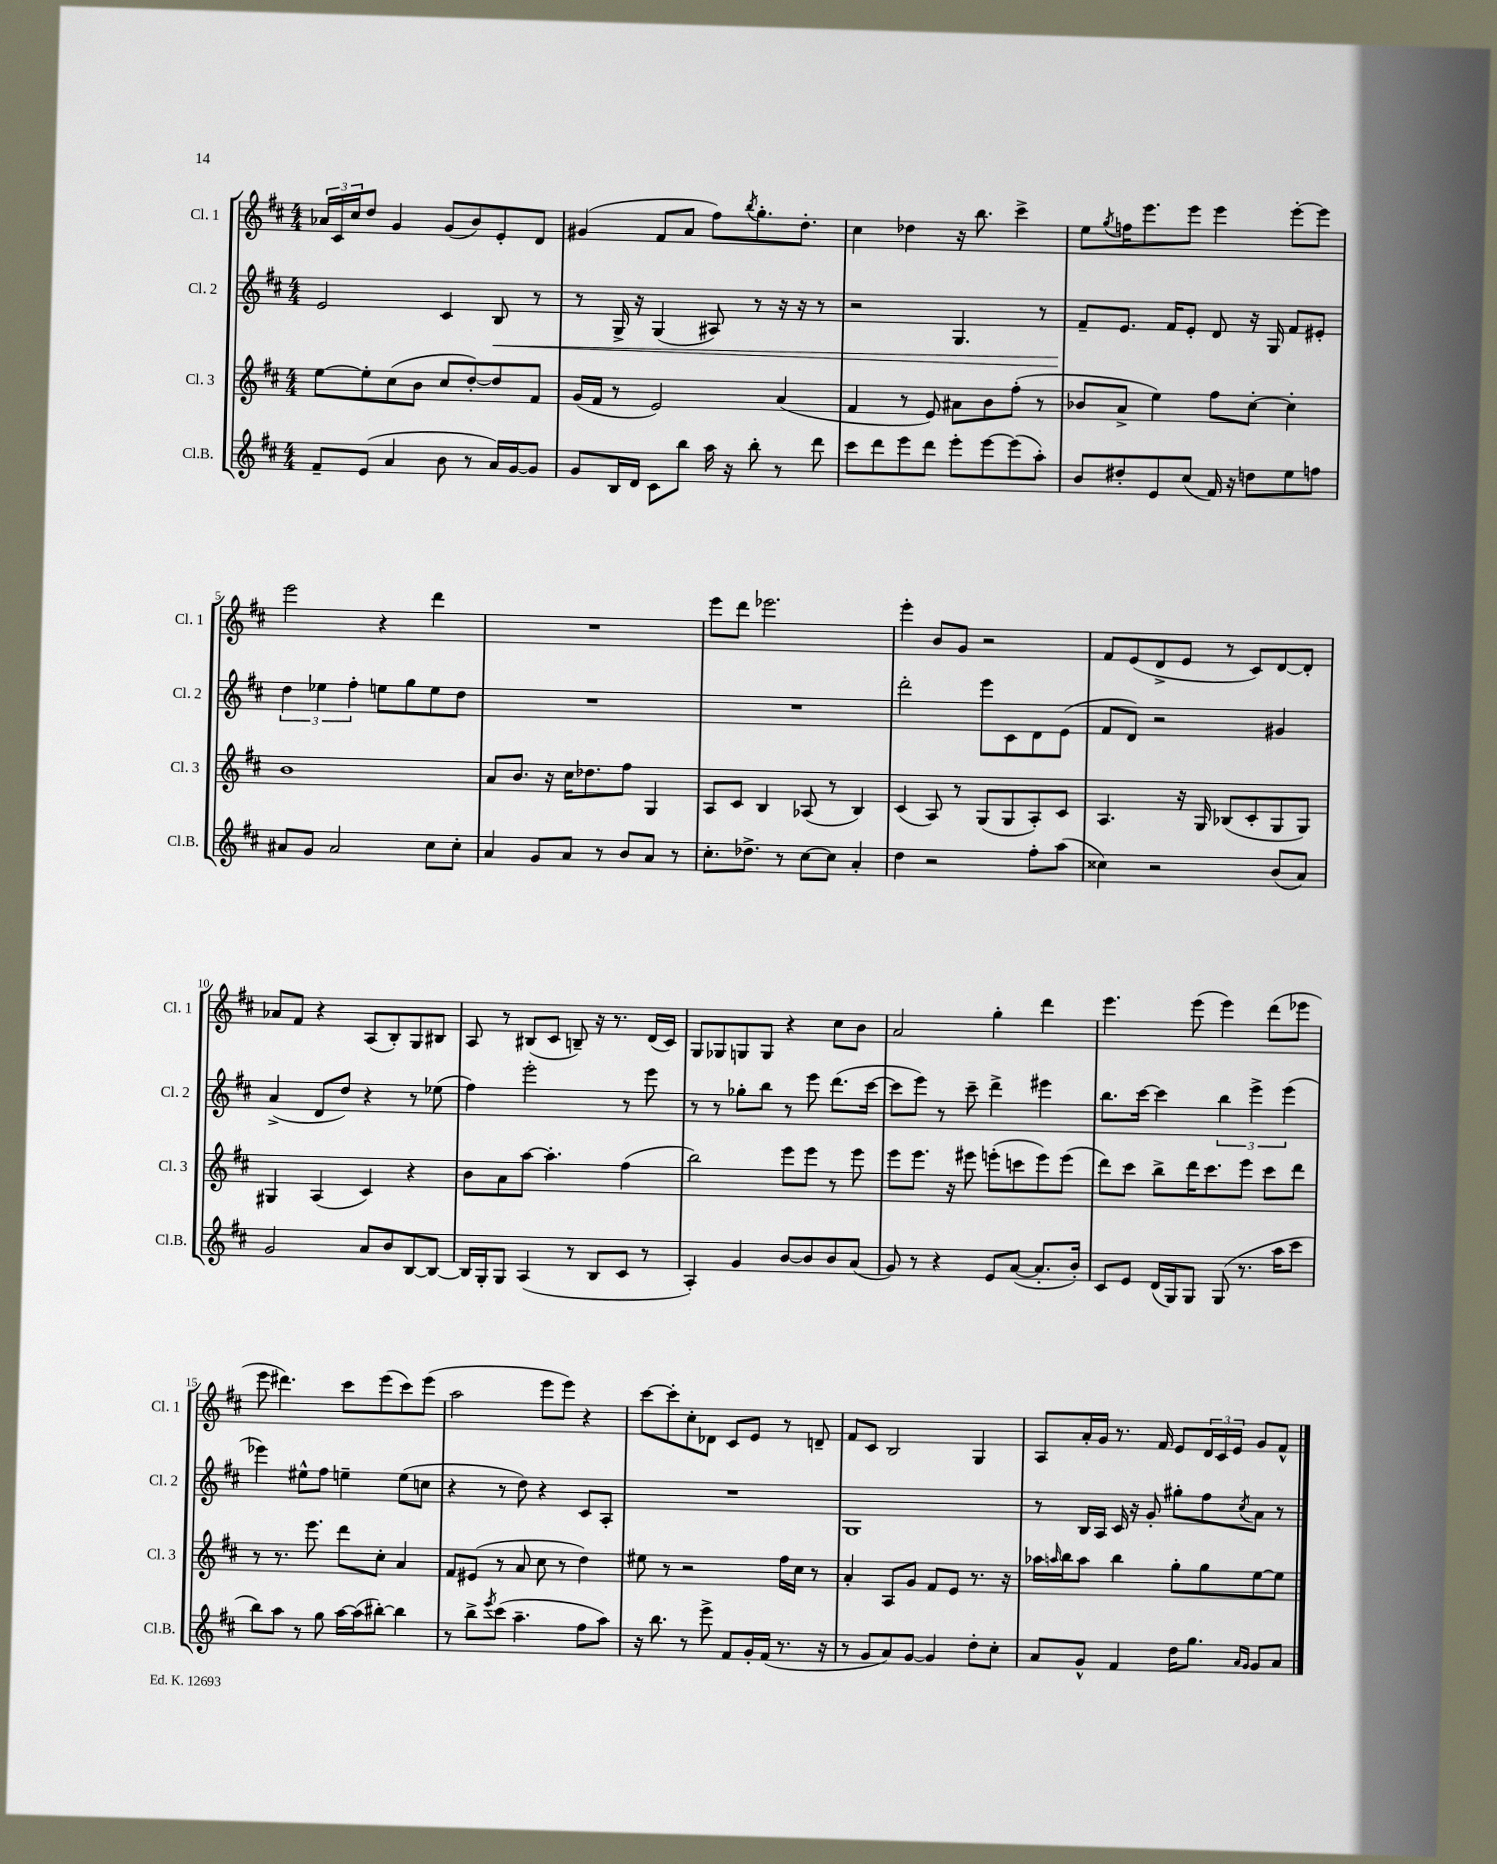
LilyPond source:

<<
\new StaffGroup <<
\new Staff = "s0" \with { instrumentName = "Cl. 1" shortInstrumentName = "Cl. 1" } {
    \clef treble \key d \major \numericTimeSignature \time 4/4
    \tuplet 3/2 { aes'16 cis'16 cis''16 } d''8 g'4 g'8( b'8) e'8-. d'8 |
    gis'4( fis'8 a'8 fis''8) \acciaccatura { b''8 } g''8.-. d''8.-. |
    cis''4 des''4 r16 b''8. cis'''4-> |
    e''8 \acciaccatura { g''8 } f''16 e'''8. e'''8 e'''4 e'''8~-. e'''8 |
    e'''2 r4 d'''4 |
    R1 |
    e'''8 d'''8 ees'''2. |
    e'''4-. b'8 g'8 r2 |
    fis'8 e'8( d'8-> e'8 r8 cis'8) d'8~ d'8-. |
    aes'8 fis'8 r4 a8( b8-.) g8 bis8 |
    a8 r8 bis8( cis'8 b8--) r16 r8. d'16( cis'16) |
    g8 ges8 g8 g8 r4 cis''8 b'8 |
    a'2 g''4-. d'''4 |
    e'''4. e'''8( e'''4) d'''8( ees'''8 |
    e'''8 dis'''4.) cis'''8 e'''8( cis'''8) e'''8( |
    a''2 e'''8 e'''8) r4 |
    cis'''8~ cis'''8-. cis''8-. des'8 cis'8 e'8 r8 d'8-- |
    fis'8 cis'8 b2 g4 |
    a8 a'16-. g'16 r8. fis'16 e'8 \tuplet 3/2 { d'16 cis'16 e'16 } g'8 fis'8-^ \bar "|." |
}
\new Staff = "s1" \with { instrumentName = "Cl. 2" shortInstrumentName = "Cl. 2" } {
    \clef treble \key d \major \numericTimeSignature \time 4/4
    e'2 cis'4 b8\< r8 |
    r8 g16-> r16 g4( ais8) r8 r16 r16 r8 |
    r2 g4. r8 |
    fis'8--\! e'8. fis'16 e'8-. d'8 r16 g16 fis'8 eis'8-. |
    \tuplet 3/2 { d''4 ees''4 fis''4-. } e''8 g''8 e''8 d''8 |
    R1 |
    R1 |
    d'''2-. e'''8 cis'8 d'8 e'8( |
    fis'8 d'8) r2 gis'4 |
    a'4->( d'8 d''8) r4 r8 ees''8( |
    fis''4) e'''2-. r8 e'''8 |
    r8 r8 ges''8-. b''8 r8 e'''8 d'''8.( cis'''16~ |
    cis'''8 e'''8) r8 cis'''8-- d'''4-> eis'''4 |
    b''8. cis'''16~ cis'''4 \tuplet 3/2 { b''4 e'''4-> e'''4( } |
    ees'''4) eis''8-^ fis''8 e''4-- e''8( c''8 |
    r4 r8 d''8) r4 cis'8 a8-. |
    R1 |
    g1 |
    r8 b16 a16 cis'16 r16 g'8-. gis''8-. fis''8 \acciaccatura { cis''8 } a'8 r8 \bar "|." |
}
\new Staff = "s2" \with { instrumentName = "Cl. 3" shortInstrumentName = "Cl. 3" } {
    \clef treble \key d \major \numericTimeSignature \time 4/4
    e''8~ e''8-. cis''8( b'8 cis''8 d''8~-.) d''8 fis'8 |
    g'16( fis'16 r8 e'2) a'4( |
    fis'4 r8 e'8) ais'8 b'8 fis''8-.( r8 |
    bes'8 a'8-> e''4) fis''8 cis''8~-. cis''4-. |
    b'1 |
    a'8 b'8. r16 cis''16 des''8. fis''8 g4 |
    a8 cis'8 b4 aes8( r8 b4) |
    cis'4( a8) r8 g8( g8 a8-.) cis'8 |
    a4. r16 g16 bes8( cis'8-. g8 g8) |
    gis4 a4( cis'4) r4 |
    b'8 a'8 a''8~ a''4.-. fis''4( |
    b''2) e'''8 e'''8 r8 e'''8 |
    e'''8 e'''8. r16 eis'''8 e'''8-.( c'''8 e'''8) e'''8( |
    d'''8) cis'''8 b''8-> d'''16 cis'''8. e'''8 cis'''8 d'''8 |
    r8 r8. e'''8. d'''8 cis''8-. a'4 |
    fis'8 eis'8( r8 a'8 cis''8 r8 d''4) |
    eis''8 r8 r2 fis''16 cis''16 r8 |
    a'4-. a8 g'8 fis'8 e'8 r8. r16 |
    aes''16 \grace { a''16 } b''16 a''8 b''4 g''8-. g''8 e''8~ e''8 \bar "|." |
}
\new Staff = "s3" \with { instrumentName = "Cl.B." shortInstrumentName = "Cl.B." } {
    \clef treble \key d \major \numericTimeSignature \time 4/4
    fis'8-- e'8( a'4 b'8 r8 a'16) g'16~ g'8 |
    g'8 b16 d'16 cis'8 b''8 a''16 r16 b''8-. r8 d'''8 |
    cis'''8 d'''8 e'''8 d'''8 e'''8-. e'''8~ e'''8( a''8-.) |
    b'8 dis''8-. e'8 cis''8( fis'16) r16 d''8 e''8 f''8 |
    ais'8 g'8 ais'2 cis''8 cis''8-. |
    a'4 g'8 a'8 r8 b'8 a'8 r8 |
    cis''8.-. des''8.-> r8 cis''8~ cis''8 a'4-. |
    d''4 r2 fis''8-. a''8( |
    cisis''4) r2 b'8( a'8) |
    g'2 a'8 b'8 b8~ b8~ |
    b16 g16-. g8 a4( r8 b8 cis'8 r8 |
    a4-.) g'4 b'8~ b'8 b'8 a'8( |
    g'8) r8 r4 e'8 a'8~( a'8.-. b'16-.) |
    cis'8 e'8 d'16( g16) g8 g8( r8. a''16 cis'''8 |
    b''8) a''8 r8 g''8 a''16~ a''16( bis''8~-.) bis''4 |
    r8 b''8-> \acciaccatura { e'''8 } cis'''8( a''4.-- fis''8 a''8) |
    r16 b''8. r8 e'''8-> fis'8 g'16-. fis'16( r8. r16 |
    r8 g'8 a'8) g'8~ g'4 d''8-. cis''8-. |
    a'8 g'8-^ fis'4 d''16 g''8. \grace { a'16 g'16 } g'8 a'8 \bar "|." |
}
>>
>>
